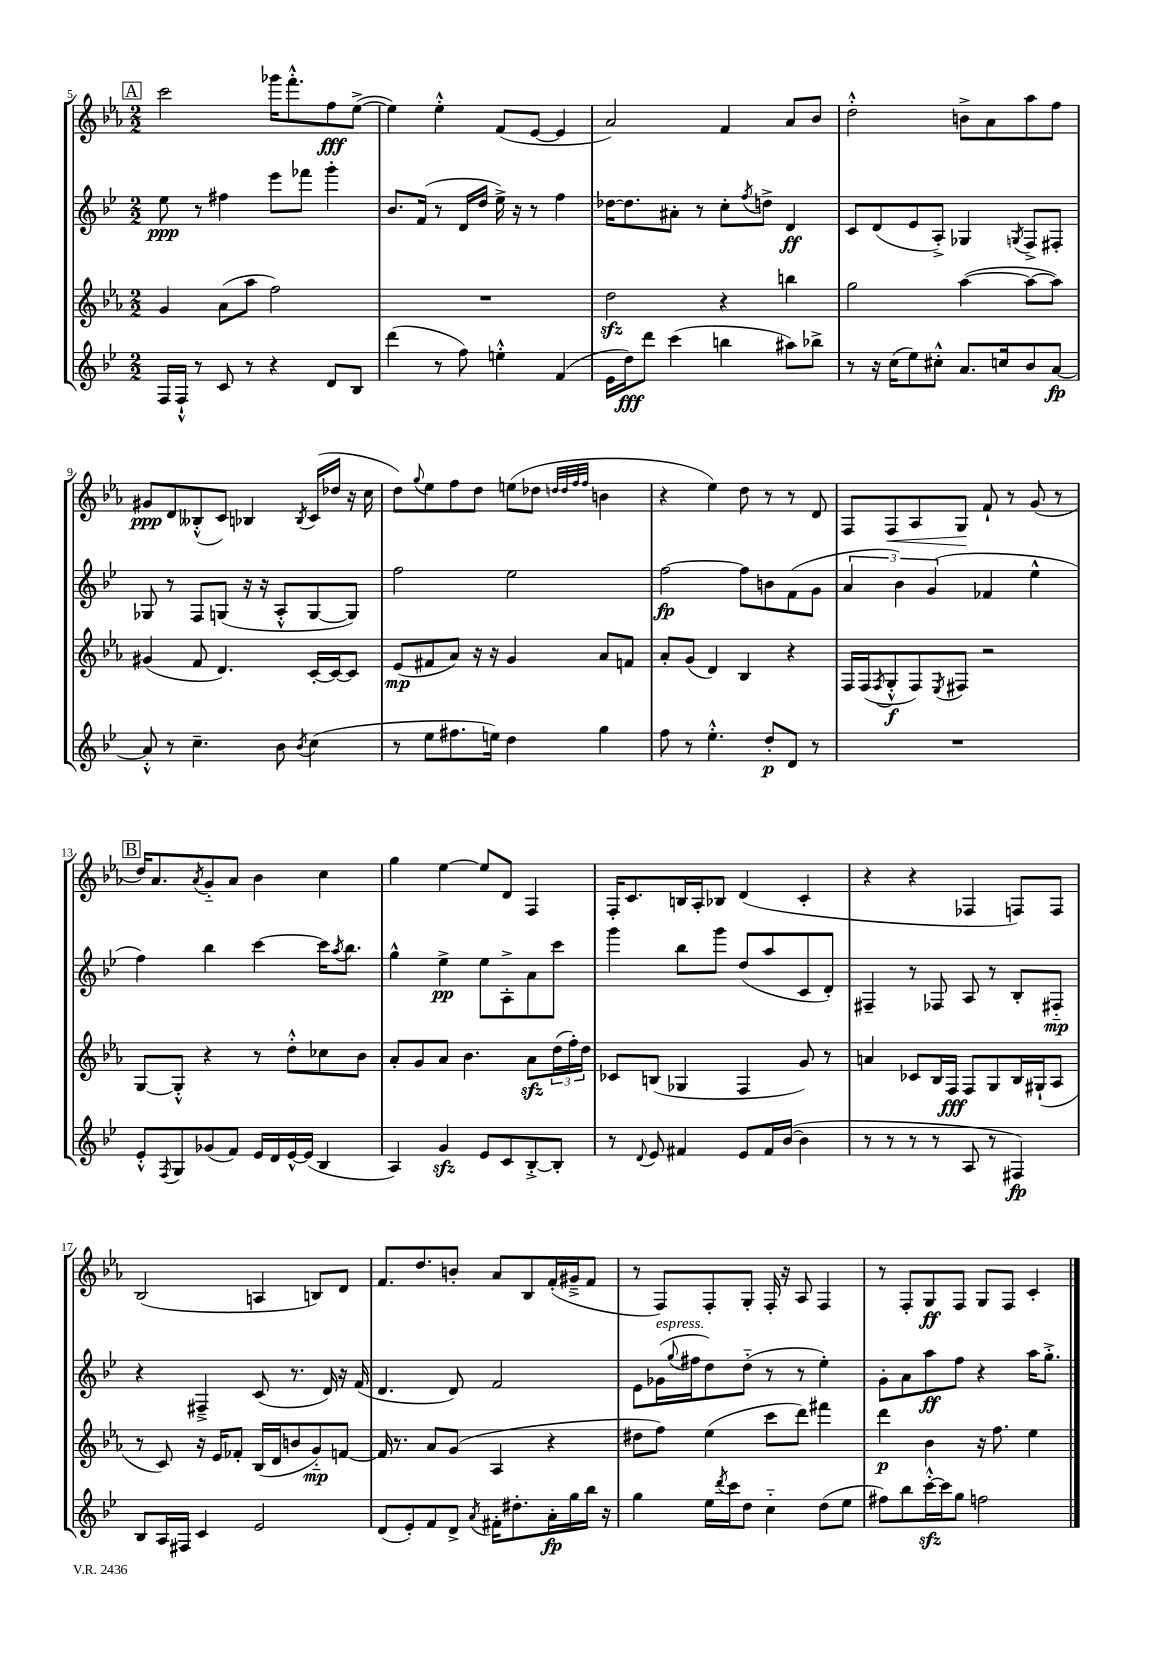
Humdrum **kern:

**kern	**kern	**kern	**kern
*staff4	*staff3	*staff2	*staff1
*clefG2	*clefG2	*clefG2	*clefG2
*k[b-e-]	*k[b-e-a-]	*k[b-e-]	*k[b-e-a-]
*M2/2	*M2/2	*M2/2	*M2/2
16F	4g	8ee-	2ccc
16F`^^	.	.	.
8r	.	8r	.
8c	(8a-	4ff#	.
8r	8aa-	.	.
4r	2ff)	8eee-	16ggg-
.	.	.	8.fff'^^
.	.	8fff-	.
8d	.	4ggg'	8ff
8B-	.	.	([8ee-^
=	=	=	=
(4ddd	1r	8.b-	4ee-])
.	.	(16f	.
8r	.	8r	4ee-'^^
8ff)	.	16d	.
.	.	16dd	.
4ee'^^	.	16ee-^)	(8f
.	.	16r	.
.	.	8r	[8e-
(4f	.	4ff	4e-]
=	=	=	=
16e-	2dd	[16dd-	2a-)
16dd)	.	8.dd-]	.
8ddd	.	.	.
(4ccc	.	8a#'	.
.	.	8r	.
4bb	4r	8cc'	4f
.	.	8qff	.
.	.	8dd^	.
8aa#)	4bb	4d	8a-
8bb-^	.	.	8b-
=	=	=	=
8r	2gg	8c	2dd'^^
16r	.	(8d	.
(16cc	.	.	.
8ee-)	.	8e-	.
8cc#'^^	.	8A'^)	.
8.a	([4aa-	4G-	8b^
.	.	.	8a-
16cc	.	.	.
.	.	8qG	.
8b-	8aa-_	8F^	8aa-
[8a	8aa-])	8F#'	8ff
=	=	=	=
8a'^^]	(4g#	8G-	8g#
8r	.	8r	8d
4.cc~	8f	8F	(8B--'^^
.	4.d)	(8G	8c)
.	.	16r	4B-
.	.	16r	.
8b-	.	8A'^^	.
8qb-	.	.	8qB-
(4cc	[16c'	[8G	(16c
.	16c_	.	16dd-
.	8c]	8G])	16r
.	.	.	16cc
=	=	=	=
8r	(8e-	2ff	8dd)
.	.	.	8qqgg
8ee-	8f#	.	8ee-
8.ff#	8a-)	.	8ff
.	16r	.	8dd
16ee)	16r	.	.
4dd	4g	2ee-	(8ee
.	.	.	8dd-
.	.	.	32qqdd
.	.	.	32qqdd
.	.	.	32qqff
.	.	.	32qqff
4gg	8a-	.	4b
.	8f	.	.
=	=	=	=
8ff	8a-'	[2ff	4r
8r	(8g	.	.
4.ee-'^^	4d)	.	4ee-)
.	4B-	8ff]	8dd
8dd'	.	8b	8r
8d	4r	(8f	8r
8r	.	8g	8d
=	=	=	=
1r	16F	6a	8F
.	(16F	.	.
.	8qF	.	.
.	8G'^^	.	8F
.	.	6b-)	.
.	8F)	.	8A-
.	.	(6g	.
.	8qE-	.	.
.	8F#	.	8G
.	2r	4f-	8f`
.	.	.	8r
.	.	4ee-^^	(8g
.	.	.	8r
=	=	=	=
8e-'^^	[8G	4ff)	16dd)
.	.	.	8.a-
8qF	.	.	.
8G	8G'^^]	.	.
.	.	.	8qa-
(8g-	4r	4bb-	8g'~
8f)	.	.	8a-
16e-	8r	[4ccc	4b-
16d	.	.	.
[16e-^^	8dd'^^	.	.
(16e-]	.	.	.
4B-	8cc-	16ccc]	4cc
.	.	8qaa	.
.	.	8.bb-	.
.	8b-	.	.
=	=	=	=
4A)	8a-'	4gg^^	4gg
.	8g	.	.
4g	8a-	4ee-^	[4ee-
.	4.b-	.	.
8e-	.	8ee-	8ee-]
8c	.	8A'^	8d
[8B-'^	8a-	8a	4F
8B-']	(24dd	8ccc	.
.	24ff')	.	.
.	24dd	.	.
=	=	=	=
8r	8c-	4ggg	16F'
.	.	.	8.c
8qqd	.	.	.
8e-	(8B	.	.
4f#	4G-	8bb-	16B
.	.	.	16A-'
.	.	8ggg	8B-
8e-	4F	(8dd	(4d
16f#	.	8aa	.
([16b-	.	.	.
4b-]	8g)	8c	4c'
.	8r	8d')	.
=	=	=	=
8r	4a	4F#~	4r
8r	.	.	.
8r	8c-	8r	4r
8r	16B-	8F-	.
.	16F	.	.
8A	8F	8A	4F-
8r	8G	8r	.
4F#)	16B-	8B-'	8F)
.	(16G#`	.	.
.	8A-	8F#'~	8F
=	=	=	=
8B-	8r	4r	(2B-
16A	8c)	.	.
16F#	.	.	.
4c	16r	4F#~^	.
.	16e-	.	.
.	8f-'	.	.
2e-	(16B-	(8c	4A
.	16d	.	.
.	8b	8.r	.
.	8g'~)	.	8B)
.	.	16d)	.
.	[8f	16r	8d
.	.	(16f	.
=	=	=	=
(8d	16f]	4.d	8.f
.	8.r	.	.
8e-')	.	.	.
.	.	.	8.dd
8f	8a-	.	.
8d^	(8g	8d)	8b'
8qa	.	.	.
16f#'	4A-	2f	8a-
8.dd#'	.	.	.
.	.	.	8B-
16a'	4r	.	(16f'
16gg	.	.	16g#~^
16bb-	.	.	8f
16r	.	.	.
=	=	=	=
4gg	8dd#	8e-	8r
.	8ff)	(16g-	8F)
.	.	8qqgg	.
.	.	16ff#	.
16ee-	(4ee-	8dd)	8F'
8qddd	.	.	.
16ccc	.	.	.
8dd	.	(8dd'~	8G'
4cc'~	8ccc	8r	16F'
.	.	.	16r
.	8ddd)	8r	8A-
(8dd	4fff#	4ee-')	4F
8ee-	.	.	.
=	=	=	=
8ff#)	4ddd	8g'	8r
8bb-	.	8a	8F'
[16ccc'^^	4b-	8aa	8G
16ccc]	.	.	.
8gg	.	8ff	8F
2ff	16r	4r	8G
.	8.ff	.	.
.	.	.	8F
.	4ee-	16aa	4c'
.	.	8.gg'^	.
==	==	==	==
*-	*-	*-	*-
